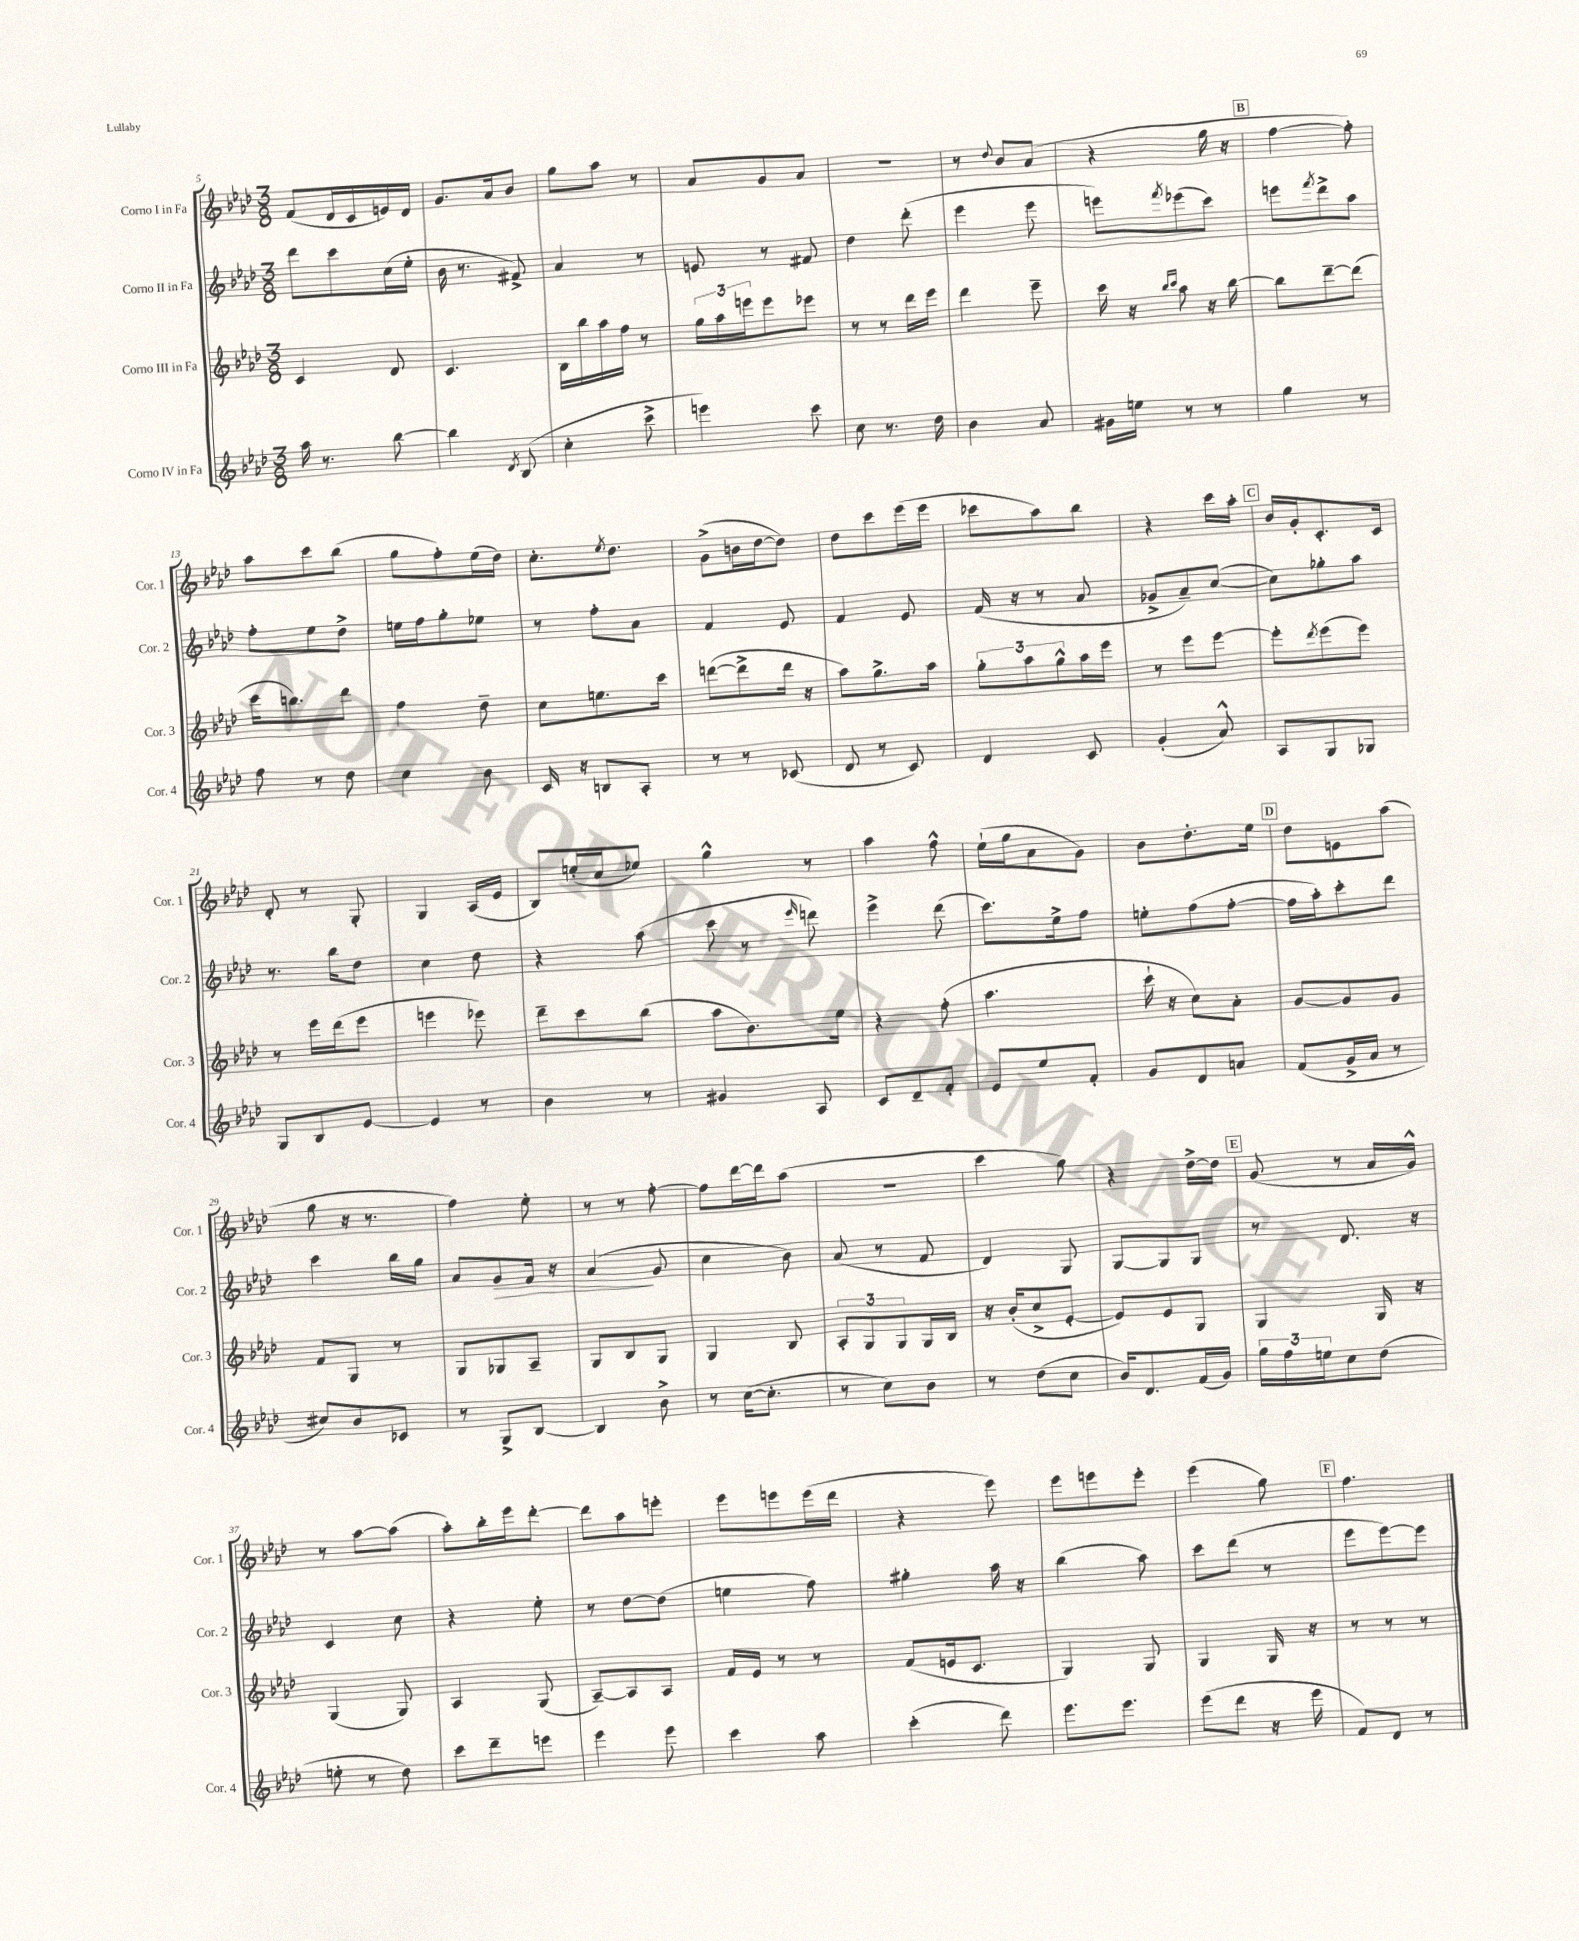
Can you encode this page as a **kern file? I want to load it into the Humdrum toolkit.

**kern	**kern	**kern	**dynam	**kern
*part4	*part3	*part2	*part2	*part1
*staff4	*staff3	*staff2	*staff2	*staff1
*I"Corno IV in Fa	*I"Corno III in Fa	*I"Corno II in Fa	*	*I"Corno I in Fa
*I'Cor. 4	*I'Cor. 3	*I'Cor. 2	*	*I'Cor. 1
*clefG2	*clefG2	*clefG2	*	*clefG2
*k[b-e-a-d-]	*k[b-e-a-d-]	*k[b-e-a-d-]	*	*k[b-e-a-d-]
*M3/8	*M3/8	*M3/8	*	*M3/8
=5	=5	=5	=5	=5
16aa-\	4c/	8ddd-\L	.	(8f/L
8.r	.	.	.	.
.	.	8ccc\	.	16d-/L
.	.	.	.	16c/
[8bb-\	8d-/	(16cc\L	.	16en/)
.	.	16ee-'\JJ	.	16d-/JJ
=6	=6	=6	=6	=6
4bb-\]	4.c/	16b-\	.	8.g/L
.	.	8.r	.	.
.	.	.	.	16a-/k
8qd-/	.	.	.	.
(8B-/	.	8f#X^/)	.	8b-/J
=7	=7	=7	=7	=7
4cc'\	16B-\LL	4a-/	.	8gg\L
.	16bb-\	.	.	.
.	16aa-\	.	.	8aa-\J
.	16ff\JJ	.	.	.
8ccc^\	8r	8r	.	8r
=8	=8	=8	=8	=8
4eeen\)	24gg\LL	8en/	.	8a-/L
.	24aa-\	.	.	.
.	24eeen\J	.	.	.
.	8eee\	8r	.	8g/
8ccc\	8eee-X\J	8f#X/	.	8a-/J
=9	=9	=9	=9	=9
8cc\	8r	4dd-\	.	4.r
8.r	8r	.	.	.
.	16ddd-\LL	(8ddd-'\	.	.
16dd-\	16eee-\JJ	.	.	.
=10	=10	=10	=10	=10
4b-\	4ddd-\	4eee-\	.	8r
.	.	.	.	8qqdd-/
.	.	.	.	8b-/L
8a-/	8eee-~\	8eee-\	.	(8a-/J
=11	=11	=11	=11	=11
16g#X\LL	16ccc\	8eeen\L)	.	4r
16een\JJ	16r	.	.	.
.	16qqbb-/LL	.	.	.
.	16qqccc/JJ	8qfff/	.	.
8r	8aa-\	(8eee-X\	.	.
8r	16r	8ccc\J)	.	16gg\
.	[16bb-\	.	.	16r
!!LO:REH:place=s1:t=B
=12	=12	=12	=12	=12
4gg\	8bb-\L]	8eeen\L	.	[4ff\
.	.	8qfff/	.	.
.	[8ddd-~\	8ddd-^\	.	.
8r	(8ddd-\J]	8aa-\J	.	8ff'\])
!!LO:LB:g=z
=13	=13	=13	=13	=13
8ff\	16ccc\KL	8ff'\L	.	8aa-\L
.	8.bbn\)	.	.	.
8r	.	8ee-\	.	8ccc\
8dd-\	8ddd-\J	8dd-^\J	.	(8bb-\J
=14	=14	=14	=14	=14
4cc\	4ff\	16een\LL	.	8gg\L
.	.	16ff\J	.	.
.	.	8gg'\	.	8ff'\)
8b-\	8dd-~\	8ee-X\J	.	(16ee-\L
.	.	.	.	16dd-\JJ)
=15	=15	=15	=15	=15
16c/	8cc\L	8r	.	8.cc'\L
16r	.	.	.	.
8Bn/L	8.een\	8ff'\L	.	.
.	.	.	.	8qee-/
.	.	.	.	8.dd-\J
8A-'/J	.	8a-\J	.	.
.	16ccc\Jk	.	.	.
=16	=16	=16	=16	=16
8r	([8dddn\L	4f/	.	(8g^\L
8r	8ddd^\]	.	.	16bn\L
.	.	.	.	[16dd-\J
(8c-X/	16ddd\Jk	8e-/	.	8dd-\J])
.	16r	.	.	.
=17	=17	=17	=17	=17
8d-/	8aa-\L)	4f/	.	8dd-\L
8r	8.gg^\	.	.	8ccc\
8c/)	.	8e-/	.	(16eee-\L
.	16aa-\Jk	.	.	16eee-\JJ
=18	=18	=18	=18	=18
4d-/	12gg'\L	(16f/	.	8ccc-X\L
.	.	16r	.	.
.	12aa-\	.	.	.
.	.	8r	.	8aa-\)
.	12gg^^\	.	.	.
8c/	16aa-\L	8a-/	.	8bb-\J
.	16eee-\JJ	.	.	.
=19	=19	=19	=19	=19
(4g'/	8r	8g-X^/L	.	4r
.	8eee-\L	8a-~/)	.	.
8a-^^/)	[8eee-\J	([8cc/J	.	16ccc\LL
.	.	.	.	16aa-'\JJ
!!LO:REH:place=s1:t=C
=20	=20	=20	=20	=20
8A-/L	8eee-'\L]	8cc\L])	.	16b-/LL
.	.	.	.	16g'/J
.	8qddd-/	.	.	.
8G/	(8eee-\	8gg-X'\	.	8.c'/
8G-X/J	8eee-\J)	8aa-\J	.	.
.	.	.	.	16c/Jk
!!LO:LB:g=z
=21	=21	=21	=21	=21
8G/L	8r	8.r	.	8d-'/
8B-/	16eee-\LL	.	.	8r
.	(16ddd-\J	16bb-\KL	.	.
[8e-/J	8eee-\J	8dd-\J	.	8G'/
=22	=22	=22	=22	=22
4e-/]	4eeen\	4cc\	.	4G/
8r	8eee-X\)	8dd-\	.	(16A-/LL
.	.	.	.	16e-/JJ
=23	=23	=23	=23	=23
4b-\	8ddd-~\L	4r	.	8B-/L)
.	8ccc\	.	.	(16een'/L
.	.	.	.	16cc/J
8r	(8bb-\J	(8aa-\	.	8ee-X/J)
=24	=24	=24	=24	=24
4g#X/	8aa-\L	8ccc\	.	4gg^^\
.	8.b-\)	8r	.	.
.	.	16qqeee-/	.	.
8A-/	.	8dddn\)	.	8r
.	16ee-\Jk	.	.	.
=25	=25	=25	=25	=25
8c/L	4r	4eee-^\	.	4aa-\
8d-~/	.	.	.	.
8f'/J	(8ff'\	(8ddd-\	.	8ff^^\
=26	=26	=26	=26	=26
8e-/L	4.aa-\	8.ccc\L)	.	(16ee-`\LL
.	.	.	.	16gg\J
8ee-/	.	.	.	8a-\
.	.	16ee-^\k	.	.
8f'/J	.	8ff\J	.	8g\J)
=27	=27	=27	=27	=27
8g/L	16ccc`\	8een'\L	.	8b-\L
.	16r	.	.	.
8d-/	8cc\L)	(8ff\	.	8.dd-'\
8an/J	8a-'\J	[8ff'\J	.	.
.	.	.	.	16ee-\Jk
!!LO:REH:place=s1:t=D
=28	=28	=28	=28	=28
(8f/L	[8g/L	16ff\LL]	.	8dd-\L
.	.	16aa-'\J)	.	.
16g^/L	8g/]	8ccc'\	.	8en\
16a-/JJ	.	.	.	.
8r	8g/J	8ddd-\J	.	(8aa-\J
!!LO:LB:g=z
=29	=29	=29	=29	=29
8cc#X/L)	8f/L	4ccc\	.	8gg\
8b-/	8G/J	.	.	16r
.	.	.	.	8.r
8c-X/J	8r	16bb-\LL	.	.
.	.	16gg\JJ	.	.
=30	=30	=30	=30	=30
8r	8G/L	8a-/L	.	4ff\)
!	!	!	!LO:HP:b	!
8G^/L	8G-X/	8g/	>	.
[8B-/J	8A-~/J	16f/Jk	.	8ee-'\
.	.	16r	.	.
=31	=31	=31	=31	=31
4B-/]	8G/L	(4a-/	.	8r
.	8B-/	.	.	8r
8b-^\	8G/J	8g/	]	[8ff'\
=32	=32	=32	=32	=32
8r	4G/	4cc\	.	8ff\L]
([16cc\KL	.	.	.	[16ddd-\L
8.cc'\J]	.	.	.	16ddd-\J]
.	8B-/	8b-\)	.	(8aa-\J
=33	=33	=33	=33	=33
8r	12A-'/L	(8a-/	.	4.r
.	12G/	.	.	.
8cc\L)	.	8r	.	.
.	12G/	.	.	.
8b-\J	16G/L	8f/	.	.
.	16B-/JJ	.	.	.
=34	=34	=34	=34	=34
8r	16r	4d-/)	.	4ccc\
.	(16b-'/KL	.	.	.
(8dd-\L	8cc^/	.	.	.
8cc\J	[8e-'/J	8G/	.	8gg\)
=35	=35	=35	=35	=35
16b-/KL)	8e-/L])	[8G/L	.	4r
8.d-/	.	.	.	.
.	8e-/	8G/]	.	.
(16f/L	8G/J	8G/J	.	[16dd-^\LL
16g/JJ)	.	.	.	16dd-\JJ]
!!LO:REH:place=s1:t=E
=36	=36	=36	=36	=36
24gg\LL	4G/	8r	.	(8g/
24ff\	.	.	.	.
24een\J	.	.	.	.
8cc\	.	8.d-/	.	8r
(8dd-\J	16G/	.	.	16a-/LL
.	16r	16r	.	16g^^/JJ)
!!LO:LB:g=z
=37	=37	=37	=37	=37
8een'\	(4G/	4c/	.	8r
8r	.	.	.	[8aa-\L
8dd-\)	8G/)	8cc\	.	(8aa-\J]
=38	=38	=38	=38	=38
8ccc\L	4A-/	4r	.	8aa-'\L)
8ddd-~\	.	.	.	16bb-'\L
.	.	.	.	16eee-\J
8eeen\J	(8G/	8ee-'\	.	[8ddd-'\J
=39	=39	=39	=39	=39
4eee-\	[8A-~/L)	8r	.	8ddd-\L]
.	8A-/]	[8dd-\L	.	8aa-\
8eee-\	8A-/J	(8dd-\J]	.	8eeen'\J
=40	=40	=40	=40	=40
4ccc\	16f/LL	4een\	.	8eee-\L
.	16e-/JJ	.	.	.
.	8r	.	.	8eeen\
8aa-\	8r	8ff\)	.	(16eee\L
.	.	.	.	16ddd-\JJ
=41	=41	=41	=41	=41
(4ccc'\	(8f/L	4gg#X'\	.	4r
.	16en/k	.	.	.
.	8.c/J	.	.	.
8ddd-\)	.	16aa-\	.	8eee-\)
.	.	16r	.	.
=42	=42	=42	=42	=42
8.eee-\L	4G/)	(4bb-\	.	8eee-\L
.	.	.	.	8eeen\
8.eee-\J	.	.	.	.
.	8G/	8aa-\)	.	8eee'\J
=43	=43	=43	=43	=43
(8eee-\L	4G/	8ccc\L	.	(4eee-\
8ddd-\J	.	(8ddd-\J	.	.
16r	16G/	8r	.	8gg\)
16eee-\	16r	.	.	.
!!LO:REH:place=s1:t=F
=44	=44	=44	=44	=44
8f/L)	8r	8eee-\L	.	4.ff\
8d-/J	8r	[8eee-\)	.	.
8r	8r	8eee-\J]	.	.
==	==	==	==	==
*-	*-	*-	*-	*-
